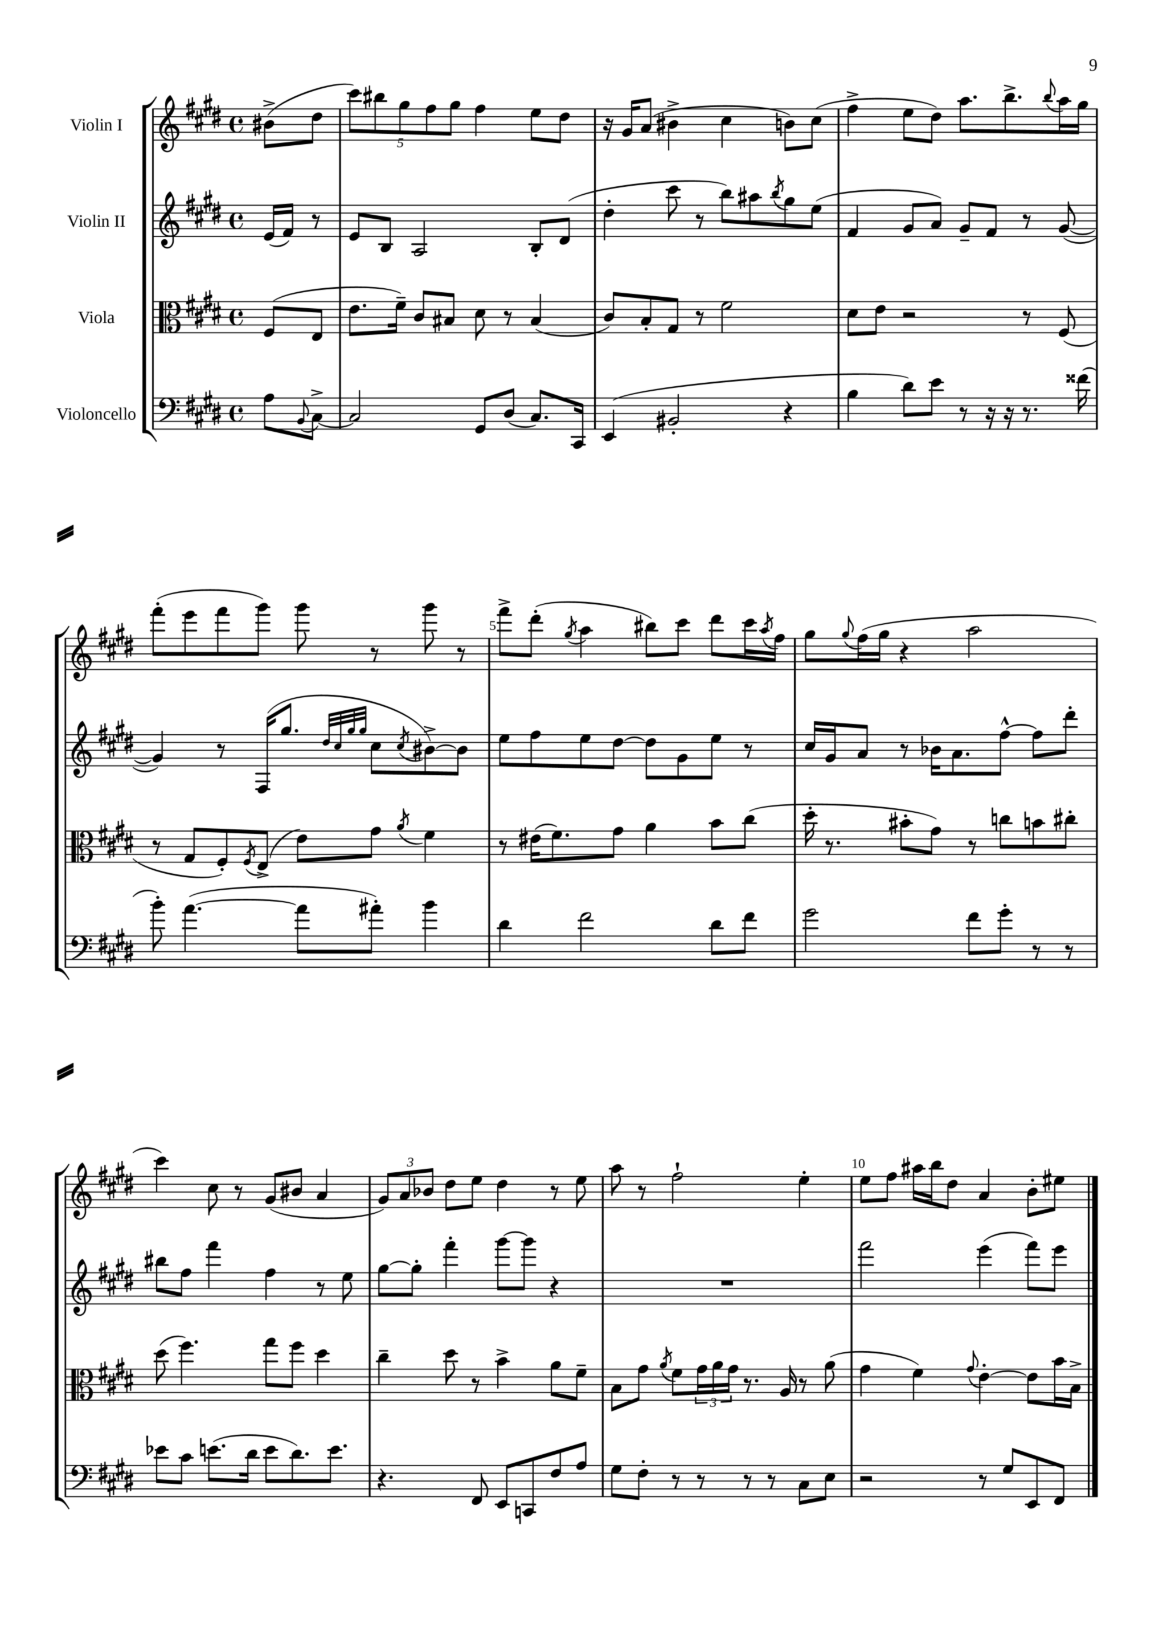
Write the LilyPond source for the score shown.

<<
\new StaffGroup <<
\new Staff = "s0" \with { instrumentName = "Violin I" } {
    \clef treble \key e \major \defaultTimeSignature \time 4/4 \partial 4
    bis'8->( dis''8 |
    \tuplet 5/4 { cis'''8) bis''8 gis''8 fis''8 gis''8 } fis''4 e''8 dis''8 |
    r16 gis'16 a'8( bis'4-> cis''4 b'8) cis''8( |
    fis''4-> e''8 dis''8) a''8. b''8.-> \appoggiatura { b''8 } a''16 gis''16 |
    fis'''8-.( e'''8 fis'''8 gis'''8) gis'''8 r8 gis'''8 r8 |
    fis'''8-> dis'''8-.( \acciaccatura { gis''8 } a''4 bis''8) cis'''8 dis'''8 cis'''16 \acciaccatura { a''8 } fis''16 |
    gis''8 \appoggiatura { gis''8 } fis''16( gis''16 r4 a''2 |
    cis'''4) cis''8 r8 gis'8( bis'8 a'4 |
    \tuplet 3/2 { gis'8) a'8 bes'8 } dis''8 e''8 dis''4 r8 e''8 |
    a''8 r8 fis''2-! e''4-. |
    e''8 fis''8 ais''16 b''16 dis''8 a'4 b'8-. eis''8 \bar "|." |
}
\new Staff = "s1" \with { instrumentName = "Violin II" } {
    \clef treble \key e \major \defaultTimeSignature \time 4/4 \partial 4
    e'16( fis'16) r8 |
    e'8 b8 a2 b8-. dis'8( |
    dis''4-. cis'''8 r8 b''8) ais''8 \acciaccatura { b''8 } gis''8 e''8( |
    fis'4 gis'8 a'8) gis'8-- fis'8 r8 gis'8~( |
    gis'4) r8 fis16( gis''8. \grace { dis''32 cis''32 gis''32 gis''32 } cis''8 \acciaccatura { cis''8 } bis'8~->) bis'8 |
    e''8 fis''8 e''8 dis''8~ dis''8 gis'8 e''8 r8 |
    cis''16 gis'16 a'8 r8 bes'16 a'8. fis''8~-^ fis''8 dis'''8-. |
    bis''8 fis''8 fis'''4 fis''4 r8 e''8 |
    gis''8~ gis''8-. fis'''4-. gis'''8~ gis'''8 r4 |
    R1 |
    fis'''2 e'''4( fis'''8) e'''8 \bar "|." |
}
\new Staff = "s2" \with { instrumentName = "Viola" } {
    \clef alto \key e \major \defaultTimeSignature \time 4/4 \partial 4
    fis8( e8 |
    e'8. fis'16--) cis'8 bis8 dis'8 r8 bis4( |
    cis'8) b8-. gis8 r8 fis'2 |
    dis'8 e'8 r2 r8 fis8( |
    r8 gis8 fis8-.) \acciaccatura { fis8 } e8->( e'8) gis'8 \acciaccatura { a'8 } fis'4 |
    r8 eis'16( fis'8.) gis'8 a'4 b'8 cis''8( |
    dis''16-. r8. bis'8-. gis'8) r8 c''8 b'8 cis''8-. |
    dis''8( fis''4.) gis''8 fis''8 dis''4 |
    cis''4-- dis''8 r8 b'4-> a'8 fis'8-- |
    b8 gis'8 \acciaccatura { a'8 } fis'8 \tuplet 3/2 { gis'16 a'16 gis'16 } r8. a16 r8 a'8( |
    gis'4 fis'4) \appoggiatura { gis'8 } e'4~-. e'8 b'16 b16-> \bar "|." |
}
\new Staff = "s3" \with { instrumentName = "Violoncello" } {
    \clef bass \key e \major \defaultTimeSignature \time 4/4 \partial 4
    a8 \appoggiatura { b,8 } cis8~-> |
    cis2 gis,8 dis8( cis8.) cis,16 |
    e,4( bis,2-. r4 |
    b4 dis'8) e'8 r8 r16 r16 r8. fisis'16( |
    b'8-.) a'4.~( a'8 ais'8-.) b'4 |
    dis'4 fis'2 dis'8 fis'8 |
    gis'2 fis'8 gis'8-. r8 r8 |
    ees'8 cis'8 e'8.( dis'16 e'8 dis'8.) e'8. |
    r4. fis,8 e,8 c,8 fis8 a8 |
    gis8 fis8-. r8 r8 r8 r8 cis8 e8 |
    r2 r8 gis8 e,8 fis,8 \bar "|." |
}
>>
>>
\layout { \context { \Score \override BarNumber.break-visibility = ##(#f #t #t) barNumberVisibility = #(every-nth-bar-number-visible 5) } }
